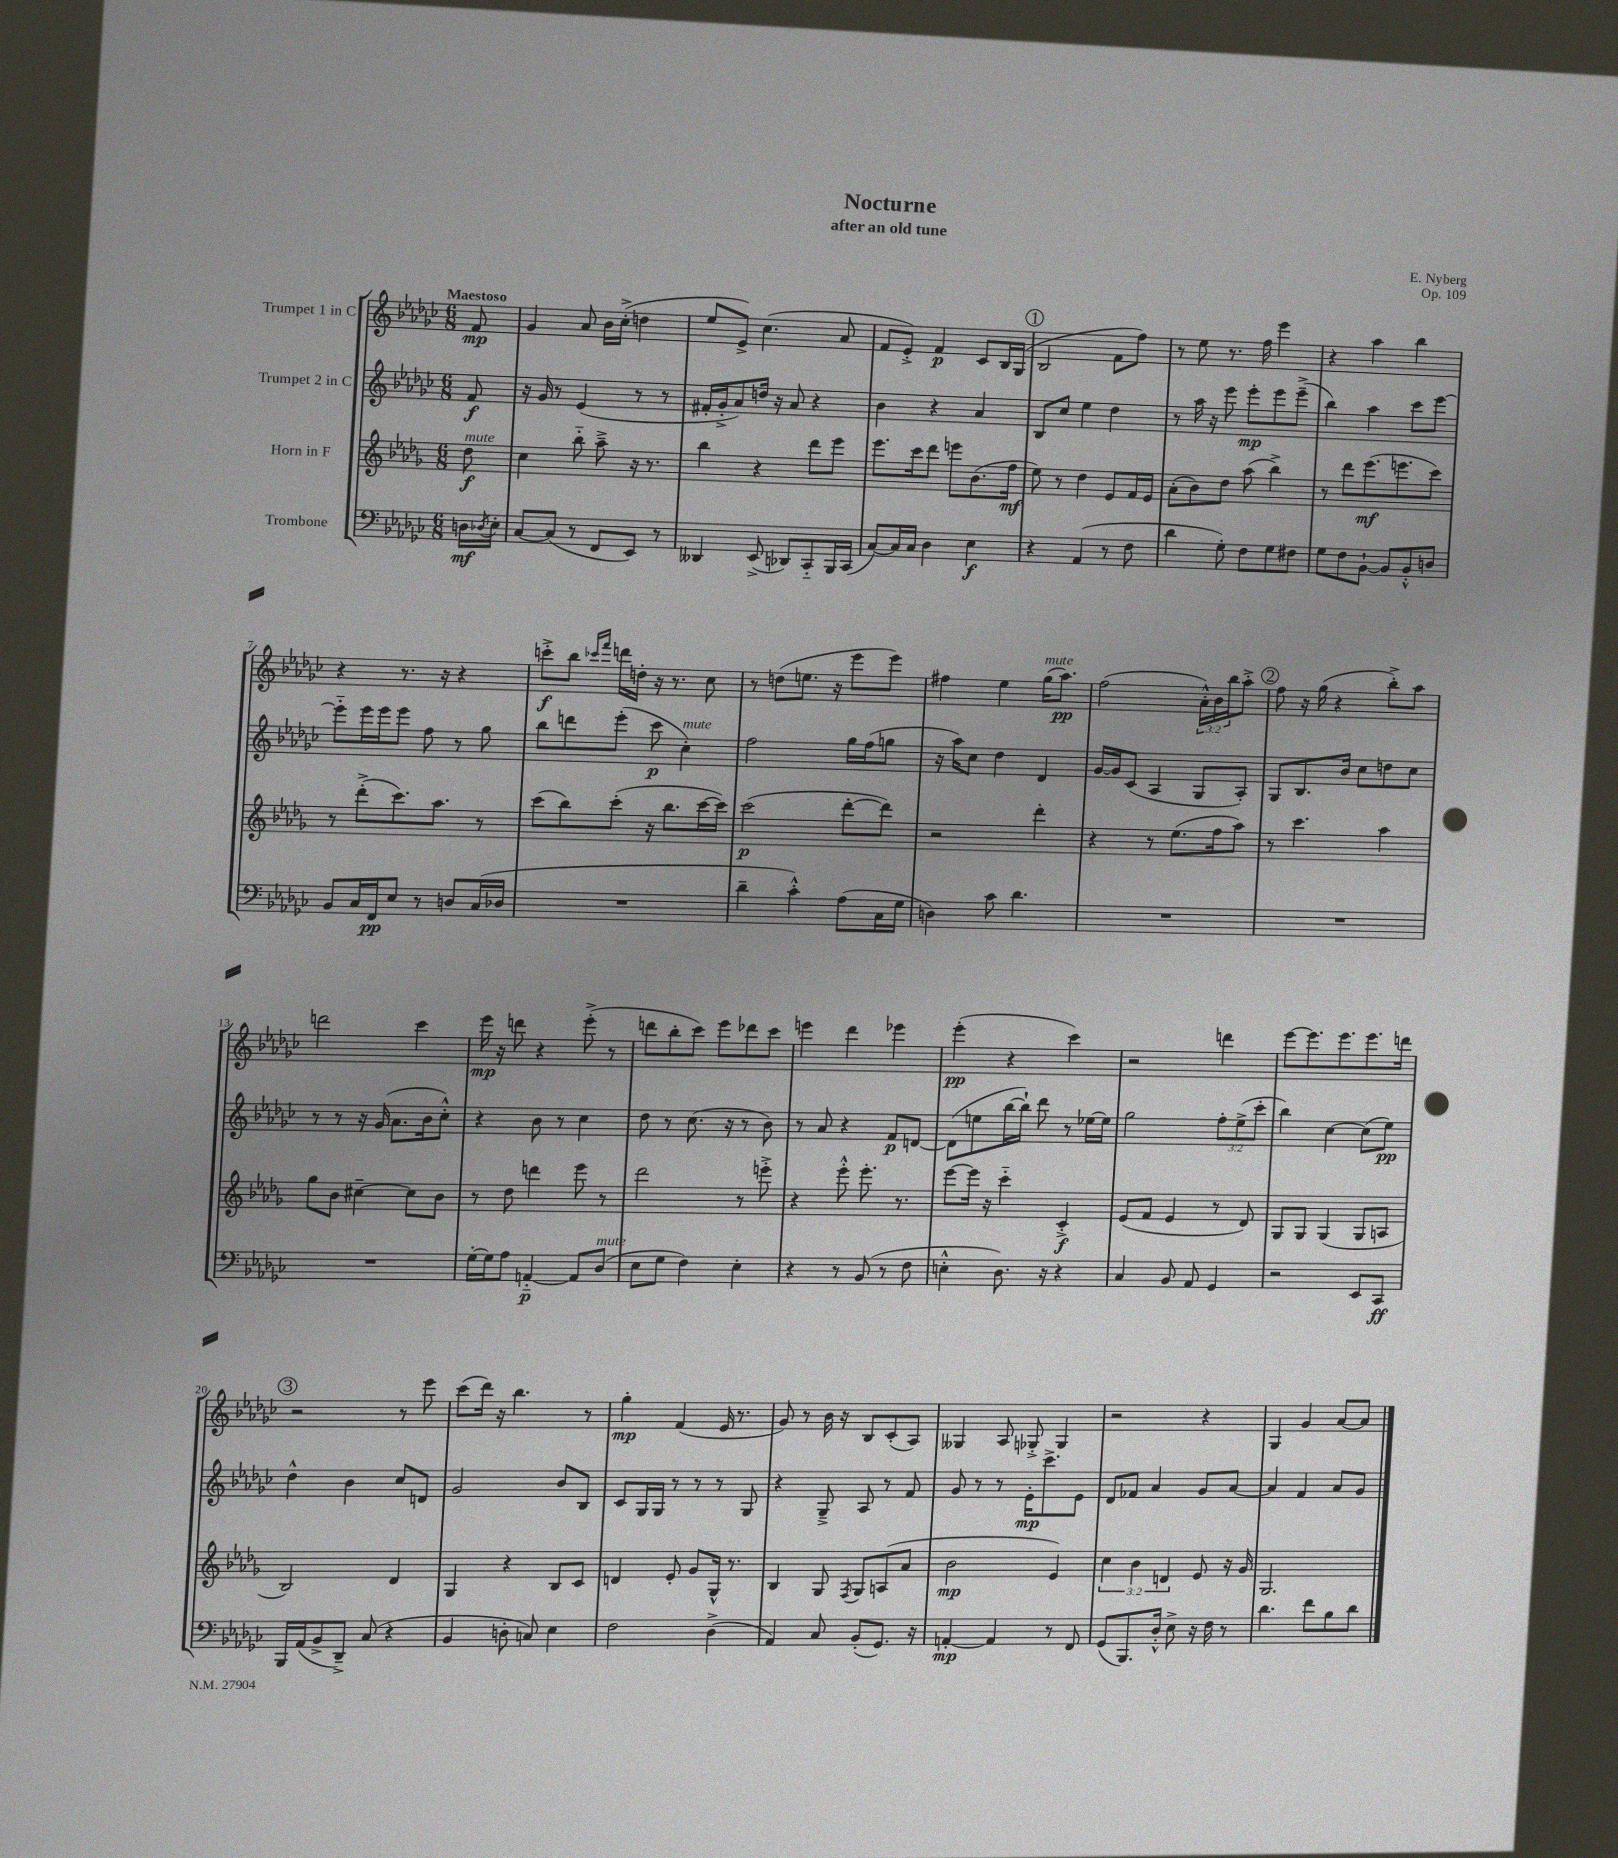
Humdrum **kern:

**kern	**dynam	**kern	**dynam	**kern	**dynam	**kern	**dynam
*part4	*part4	*part3	*part3	*part2	*part2	*part1	*part1
*staff4	*staff4	*staff3	*staff3	*staff2	*staff2	*staff1	*staff1
*I"Trombone	*	*I"Horn in F	*	*I"Trumpet 2 in C	*	*I"Trumpet 1 in C	*
*clefF4	*	*clefG2	*	*clefG2	*	*clefG2	*
*k[b-e-a-d-g-c-]	*	*k[b-e-a-d-g-]	*	*k[b-e-a-d-g-c-]	*	*k[b-e-a-d-g-c-]	*
*M6/8	*	*M6/8	*	*M6/8	*	*M6/8	*
=	=	=	=	=	=	=	=
!	!	!	!	!	!	!LO:TX:a:B:t=Maestoso	!
!	!	!LO:TX:a:i:t=mute	!	!	!	!	!
16Dn\LL	mf	8dd-\	f	8f/	f	8f/	mp
8qD-X/	.	.	.	.	.	.	.
16E-'\JJ	.	.	.	.	.	.	.
=1	=1	=1	=1	=1	=1	=1	=1
[8C-/L	.	4cc\	.	16r	.	4g-/	.
.	.	.	.	16g-/	.	.	.
(8C-/J]	.	.	.	8r	.	.	.
8r	.	8bb-\	.	(4e-/	.	8a-/	.
8FF/L	.	8aa-~^\	.	.	.	16b-\LL	.
.	.	.	.	.	.	(16cc-'^\JJ	.
8EE-/J)	.	16r	.	8r	.	4ddn\	.
.	.	8.r	.	.	.	.	.
8r	.	.	.	8r	.	.	.
=2	=2	=2	=2	=2	=2	=2	=2
4DD--X/	.	4bb-\	.	16f#X'/LL	.	8ee-/L	.
.	.	.	.	16g-'^/J	.	.	.
.	.	.	.	8a-/)	.	8e-^/J)	.
(8EE-^/	.	4r	.	16ddn/Jk	.	(4.cc-\	.
.	.	.	.	16r	.	.	.
8DD-X/L)	.	.	.	8a-/	.	.	.
8CC-/	.	8ddd-\L	.	4r	.	.	.
16BBB-/L	.	8eee-\J	.	.	.	8a-/	.
(16CC-/JJ	.	.	.	.	.	.	.
=3	=3	=3	=3	=3	=3	=3	=3
[8C-/L)	.	8.eee-\L	.	4b-\	.	8f/L	.
16C-/L]	.	.	.	.	.	8e-'^/J)	.
16C-/JJ	.	16ccc\k	.	.	.	.	.
4D-\	.	8ddd-\J	.	4r	.	4f/	p
.	.	8eeen\L	.	.	.	.	.
4E-\	f	(8.b-\	.	4a-/	.	8c-/L	.
.	.	.	.	.	.	16B-/L	.
.	.	16ff\Jk	mf	.	.	(16G-/JJ	.
!!LO:REH:place=s1:t=1
=4	=4	=4	=4	=4	=4	=4	=4
4r	.	8ee-\)	.	8B-/L	.	2B-/	.
.	.	8r	.	8cc-/J	.	.	.
(4AA-/	.	4dd-\	.	4ee-\	.	.	.
8r	.	8e-/L	.	4dd-\	.	8f\L	.
8F\	.	16f/L	.	.	.	8ff\J)	.
.	.	16e-/JJ	.	.	.	.	.
=5	=5	=5	=5	=5	=5	=5	=5
4d-\	.	(8a-'\L	.	8r	.	8r	.
.	.	8b-\)	.	16aa-\	.	8ee-\	.
.	.	.	.	16r	.	.	.
8G-'\)	.	8dd-\J	.	8eee-\	.	8.r	.
8F\L	.	(8aa-\	.	8eee-'\L	mp	.	.
.	.	.	.	.	.	16ff\	.
8G-\	.	4bb-^\)	.	8eee-\	.	4eee-\	.
8F#X\J	.	.	.	(8eee-~^\J	.	.	.
=6	=6	=6	=6	=6	=6	=6	=6
8G-\L	.	8r	.	4bb-\)	.	4r	.
8F\	.	8ddd-\L	.	.	.	.	.
[8BB-`\J	.	(8.eee-\	mf	4aa-\	.	4aa-\	.
8BB-/L]	.	.	.	.	.	.	.
.	.	8.eeen\	.	.	.	.	.
8BB-'^^/	.	.	.	8ccc-\L	.	4bb-\	.
8Dn/J	.	8ccc\J)	.	[8eee-\J	.	.	.
!!LO:LB:g=z
=7	=7	=7	=7	=7	=7	=7	=7
8BB-/L	.	8r	.	8eee-\L]	.	4r	.
16C-/L	.	(8ddd-'^\L	.	16eee-\L	.	.	.
16FF/J	pp	.	.	16eee-\J	.	.	.
8E-/J	.	8.ccc\)	.	8eee-\J	.	8.r	.
8r	.	.	.	8ff\	.	.	.
.	.	8.aa-\J	.	.	.	16r	.
8Dn/L	.	.	.	8r	.	4r	.
(16C-/L	.	8r	.	8gg-\	.	.	.
16D-X/JJ	.	.	.	.	.	.	.
=8	=8	=8	=8	=8	=8	=8	=8
2.r	.	(8ccc\L	.	8bb-\L	.	8cccn'^\L	f
.	.	8bb-\)	.	8dddn\	.	8bb-\J	.
.	.	.	.	.	.	16qqccc-X/LL	.
.	.	.	.	.	.	16qqfff/JJ	.
.	.	(8ccc'\J	.	(8eee-'\J	.	16dddn\LL	.
.	.	.	.	.	.	16ddn'\JJ	.
.	.	16r	.	8ccc-\	p	16r	.
.	.	8.bb-\L	.	.	.	8.r	.
!	!	!	!	!LO:TX:a:i:t=mute	!	!	!
.	.	.	.	4cc-'\)	.	.	.
.	.	[16ccc\L	.	.	.	8cc-\	.
.	.	16ccc\JJ])	.	.	.	.	.
=9	=9	=9	=9	=9	=9	=9	=9
4d-~\	.	(2ccc\	p	2ff\	.	8r	.
.	.	.	.	.	.	(8ddn\L	.
4c-'^^\)	.	.	.	.	.	8.een\J	.
.	.	.	.	.	.	16r	.
(8A-\L	.	[8ddd-'\L	.	16gg-\LL	.	8eee-\L	.
.	.	.	.	(16ff\J	.	.	.
16C-\L	.	8ddd-\J])	.	8ggn\J	.	8eee-\J)	.
16G-\JJ	.	.	.	.	.	.	.
=10	=10	=10	=10	=10	=10	=10	=10
4Dn\)	.	2r	.	16r	.	4ff#X\	.
.	.	.	.	16aa-\KL)	.	.	.
.	.	.	.	8cc-\J	.	.	.
8c-\	.	.	.	4dd-\	.	4ee-\	.
4.d-\	.	.	.	.	.	.	.
!	!	!	!	!	!	!LO:TX:a:i:t=mute	!
.	.	4ddd-'\	.	4d-/	.	(16gg-\KL	.
.	.	.	.	.	.	8.aa-\J)	pp
=11	=11	=11	=11	=11	=11	=11	=11
2.r	.	4r	.	[16g-/LL	.	(2ff\	.
.	.	.	.	16g-/J]	.	.	.
.	.	.	.	(8c-/J	.	.	.
.	.	8r	.	4A-/	.	.	.
.	.	(8.ee-\L	.	.	.	.	.
.	.	.	.	8G-/L	.	24a-'^^\LL)	.
.	.	.	.	.	.	24b-\	.
.	.	16ff\k	.	.	.	.	.
.	.	.	.	.	.	24bb-\J	.
.	.	8aa-\J)	.	8A-'/J)	.	8aa-'^\J	.
!!LO:REH:place=s1:t=2
=12	=12	=12	=12	=12	=12	=12	=12
2.r	.	8r	.	8G-/L	.	8ff\	.
.	.	4.ccc\	.	8.B-/	.	16r	.
.	.	.	.	.	.	(16gg-\	.
.	.	.	.	.	.	4r	.
.	.	.	.	16b-/Jk	.	.	.
.	.	.	.	8cc-\L	.	.	.
.	.	4aa-\	.	8ddn\	.	8bb-'^\L)	.
.	.	.	.	8cc-\J	.	8aa-\J	.
!!LO:LB:g=z
=13	=13	=13	=13	=13	=13	=13	=13
2.r	.	8gg-\L	.	8r	.	2dddn\	.
.	.	8b-\J	.	8r	.	.	.
.	.	[4cc#X~\	.	16r	.	.	.
.	.	.	.	(16g-/	.	.	.
.	.	.	.	8.a-\L	.	.	.
.	.	8cc#\L]	.	.	.	4ccc-\	.
.	.	.	.	16b-\k	.	.	.
.	.	8b-\J	.	8cc-'^^\J)	.	.	.
=14	=14	=14	=14	=14	=14	=14	=14
[16G-'\LL	.	8r	.	4r	.	16eee-\	mp
16G-\J]	.	.	.	.	.	16r	.
8A-\J	.	8dd-\	.	.	.	8dddn\	.
[4AAn/	p	4dddn\	.	8b-\	.	4r	.
.	.	.	.	8r	.	.	.
8AA/L]	.	8eee-\	.	4cc-\	.	(8eee-'^\	.
!LO:TX:a:i:t=mute	!	!	!	!	!	!	!
(8D-/J	.	8r	.	.	.	8r	.
=15	=15	=15	=15	=15	=15	=15	=15
8E-\L	.	2ddd-\	.	8dd-\	.	8dddn\L	.
8G-\J	.	.	.	8r	.	8bb-'\	.
4F\)	.	.	.	(8.cc-\	.	8ccc-\J)	.
.	.	.	.	.	.	8eee-\L	.
.	.	.	.	16r	.	.	.
4E-'\	.	8r	.	8r	.	8ddd-X\	.
.	.	8eeen'^\	.	8b-\)	.	8ccc-\J	.
=16	=16	=16	=16	=16	=16	=16	=16
4r	.	4r	.	8r	.	4eeen\	.
.	.	.	.	8a-/	.	.	.
8r	.	8eee-'^^\	.	4r	.	4ddd-\	.
(8BB-/	.	8.eee-'\	.	.	.	.	.
8r	.	.	.	8f/L	p	4eee-X\	.
.	.	8.r	.	.	.	.	.
8F\	.	.	.	[8dn/J	.	.	.
=17	=17	=17	=17	=17	=17	=17	=17
4En'^^\	.	[8eee-\L	.	(8d\L]	.	(4eee-'\	pp
.	.	16eee-\Jk]	.	8een\	.	.	.
.	.	16r	.	.	.	.	.
8.D-\)	.	4ccc\	.	[16bb-\L	.	4r	.
.	.	.	.	16bb-`\JJ])	.	.	.
.	.	.	.	8ddd-\	.	.	.
16r	.	.	.	.	.	.	.
4r	.	4c'^/	f	8r	.	4ccc-\)	.
.	.	.	.	[16ee-X\LL	.	.	.
.	.	.	.	16ee-\JJ]	.	.	.
=18	=18	=18	=18	=18	=18	=18	=18
4C-/	.	(8e-/L	.	2gg-\	.	2r	.
.	.	8f/J	.	.	.	.	.
8BB-/	.	4e-/	.	.	.	.	.
8AA-/	.	.	.	.	.	.	.
4GG-/	.	8r	.	12ff'\L	.	4dddn\	.
.	.	.	.	(12ee-^\	.	.	.
.	.	8d-/)	.	.	.	.	.
.	.	.	.	12ccc-'\J	.	.	.
=19	=19	=19	=19	=19	=19	=19	=19
2r	.	8G-/L	.	4bb-\)	.	[8eee-\L	.
.	.	8G-/J	.	.	.	8.eee-\]	.
.	.	(4G-/	.	[4cc-\	.	.	.
.	.	.	.	.	.	8.eee-\	.
8EE-/L	.	8G-/L	.	(8cc-\L]	.	8.eee-\	.
8CC-/J	ff	8An/J	.	8ee-\J)	pp	.	.
.	.	.	.	.	.	16dddn\Jk	.
!!LO:LB:g=z
!!LO:REH:place=s1:t=3
=20	=20	=20	=20	=20	=20	=20	=20
16BBB-/LL	.	2B-/)	.	4dd-^^\	.	2r	.
(16AA-/J	.	.	.	.	.	.	.
8BB-^/	.	.	.	.	.	.	.
8DD-~^/J)	.	.	.	4b-\	.	.	.
(8C-/	.	.	.	.	.	.	.
4r	.	4d-/	.	8cc-/L	.	8r	.
.	.	.	.	8dn/J	.	8eee-\	.
=21	=21	=21	=21	=21	=21	=21	=21
4BB-/	.	4G-/	.	2g-/	.	(8ccc-\L	.
.	.	.	.	.	.	16ddd-\Jk)	.
.	.	.	.	.	.	16r	.
8Dn'\	.	4r	.	.	.	4.bb-\	.
8Cn/)	.	.	.	.	.	.	.
4E-\	.	8B-/L	.	8b-/L	.	.	.
.	.	8c/J	.	8B-/J	.	8r	.
=22	=22	=22	=22	=22	=22	=22	=22
2F\	.	4dn/	.	8c-/L	.	4gg-'\	mp
.	.	.	.	16G-/L	.	.	.
.	.	.	.	16G-/JJ	.	.	.
.	.	8e-'/	.	8r	.	(4f/	.
.	.	8g-/L	.	8r	.	.	.
(4D-^\	.	16G-^^/Jk	.	8r	.	16e-/	.
.	.	8.r	.	.	.	8.r	.
.	.	.	.	8G-/	.	.	.
=23	=23	=23	=23	=23	=23	=23	=23
4AA-/)	.	4B-/	.	4r	.	8g-/)	.
.	.	.	.	.	.	8r	.
8C-/	.	8G-/	.	8G-~^/	.	16b-\	.
.	.	.	.	.	.	16r	.
.	.	8qF/	.	.	.	.	.
(8BB-'/L	.	8G-/L	.	8A-/	.	8B-/L	.
8.GG-/J)	.	(8An/	.	8r	.	(8c-'/	.
.	.	8a-/J	.	8f/	.	8A-/J)	.
16r	.	.	.	.	.	.	.
=24	=24	=24	=24	=24	=24	=24	=24
[4AAn'/	mp	2b-\	mp	8g-/	.	4G--X/	.
.	.	.	.	8r	.	.	.
4AA/]	.	.	.	8r	.	8A-/	.
.	.	.	.	16e-'\KL	mp	8G-X'^/	.
.	.	.	.	8.ccc-^\	.	.	.
8r	.	4e-/)	.	.	.	4G-/	.
8FF/	.	.	.	8e-\J	.	.	.
=25	=25	=25	=25	=25	=25	=25	=25
(8GG-/L	.	6cc\	.	8d-/L	.	2r	.
8.BBB-/)	.	.	.	8f-X/J	.	.	.
.	.	6b-\	.	.	.	.	.
.	.	.	.	4a-/	.	.	.
16D-'^^/Jk	.	.	.	.	.	.	.
.	.	6dn/	.	.	.	.	.
8E-^\	.	.	.	.	.	.	.
16r	.	8e-/	.	8g-/L	.	4r	.
16F\	.	.	.	.	.	.	.
8r	.	16r	.	[8a-/J	.	.	.
.	.	16g-/	.	.	.	.	.
=26	=26	=26	=26	=26	=26	=26	=26
4.d-\	.	2.G-/	.	4a-/]	.	4G-/	.
.	.	.	.	4f/	.	4g-/	.
8f\L	.	.	.	.	.	.	.
8B-\	.	.	.	8a-/L	.	[8a-/L	.
8d-\J	.	.	.	8g-/J	.	8a-/J]	.
==	==	==	==	==	==	==	==
*-	*-	*-	*-	*-	*-	*-	*-
